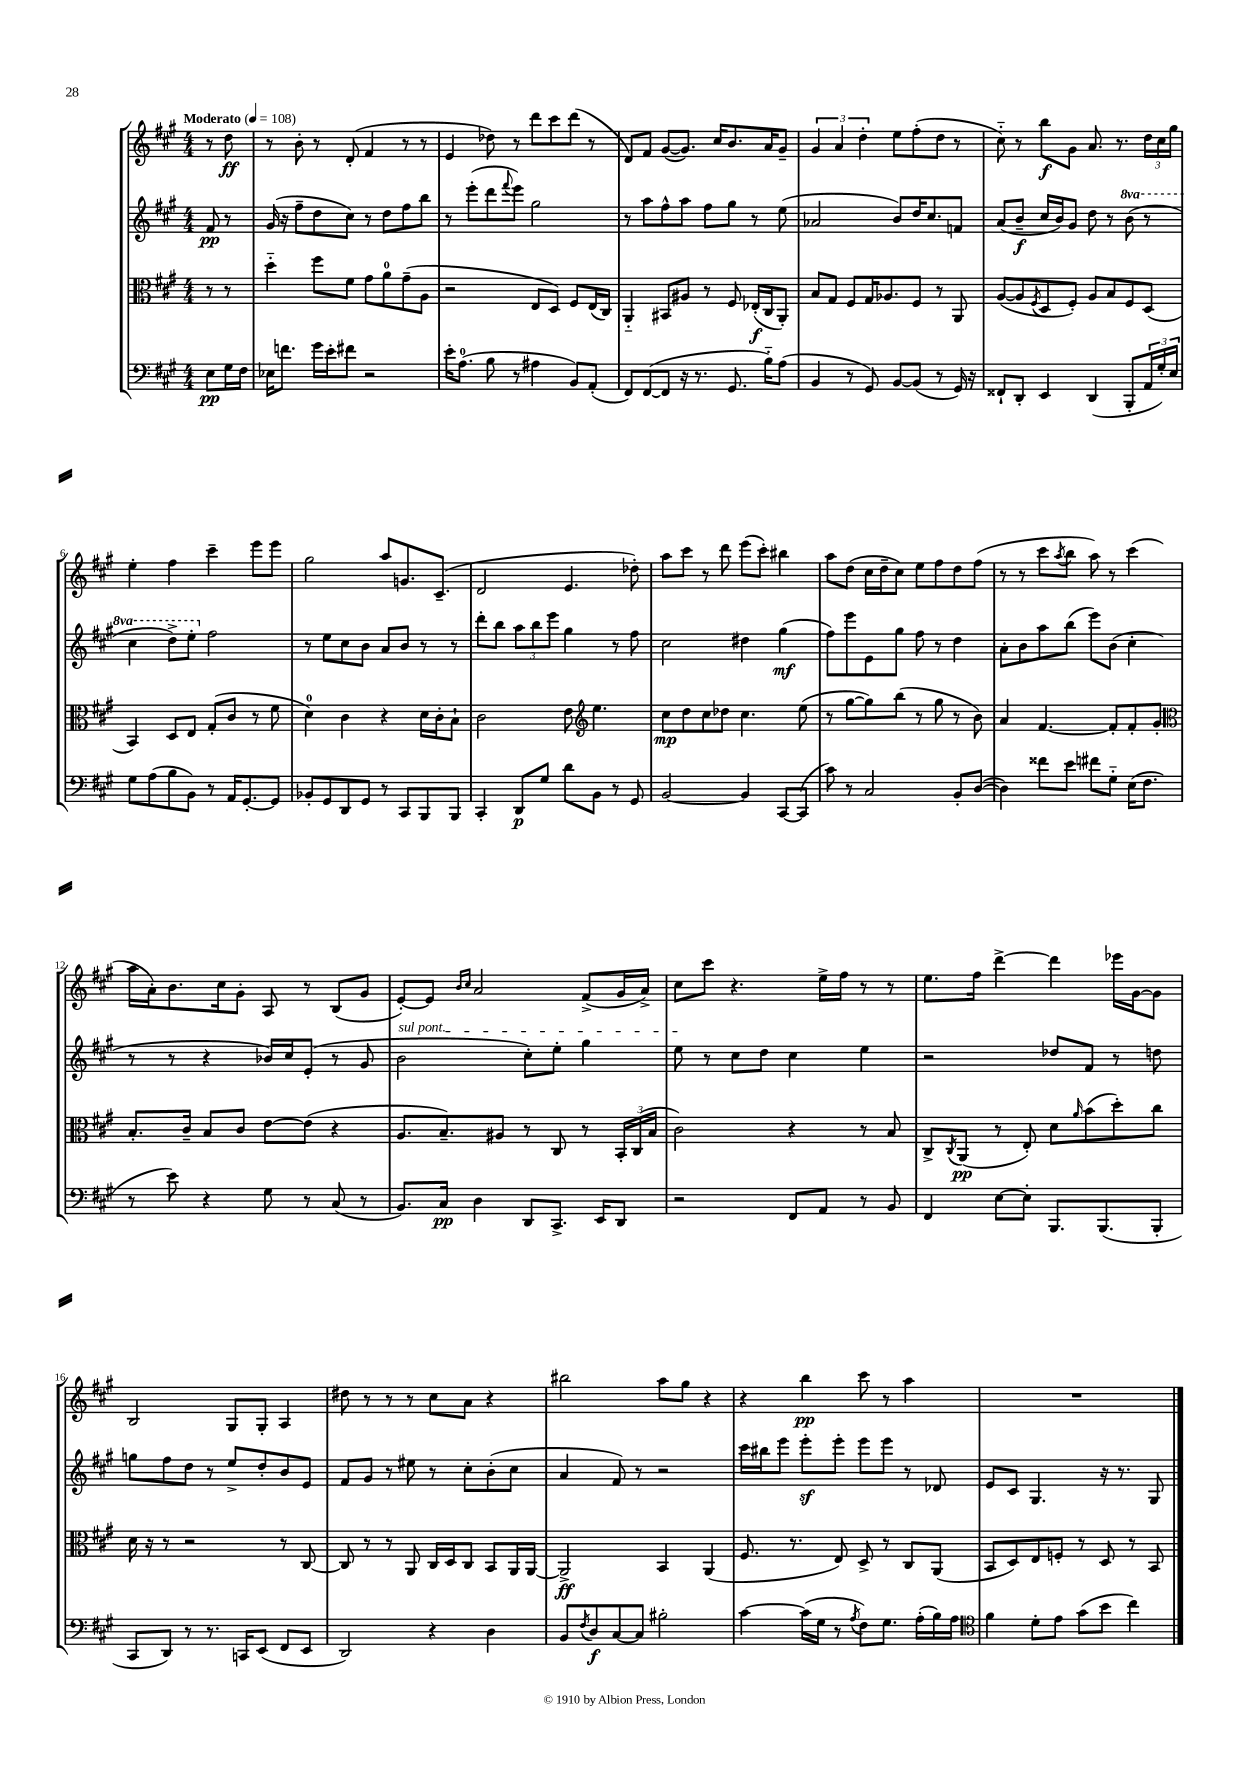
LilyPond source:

<<
\new StaffGroup <<
\new Staff = "s0" {
    \clef treble \key a \major \numericTimeSignature \time 4/4 \partial 4 \tempo "Moderato" 4 = 108
    r8 d''8\ff |
    r8 b'8-. r8 d'8-.( fis'4 r8 r8 |
    e'4 des''8) r8 d'''8 cis'''8 d'''8( r8 |
    d'8) fis'8 gis'8~( gis'8.) cis''16 b'8. a'16 gis'8-- |
    \tuplet 3/2 { gis'4 a'4 d''4-. } e''8 fis''8-.( d''8 r8 |
    cis''8-_) r8 b''8\f gis'8 a'8. r8. \tuplet 3/2 { d''16 cis''16 gis''16 } |
    e''4-. fis''4 cis'''4-- e'''8 e'''8 |
    gis''2 a''8 g'8. cis'8.--( |
    d'2 e'4. des''8-.) |
    a''8 cis'''8 r8 d'''8 e'''8( cis'''8-.) bis''4 |
    a''8 d''8( cis''16 d''16-- cis''8) e''8 fis''8 d''8 fis''8( |
    r8 r8 cis'''8 \acciaccatura { a''8 } b''8 a''8) r8 cis'''4( |
    a''16 a'16-.) b'8. cis''16 gis'8-. a8 r8 b8( gis'8 |
    e'8~-.) e'8 \grace { b'16 cis''16 } a'2 fis'8->( gis'16 a'16->) |
    cis''8 cis'''8 r4. e''16-> fis''16 r8 r8 |
    e''8. fis''16 d'''4~-> d'''4 ees'''16 gis'16~ gis'8 |
    b2 gis8 gis8-. a4 |
    dis''8 r8 r8 r8 cis''8 a'8 r4 |
    bis''2 a''8 gis''8 r4 |
    r4 b''4\pp cis'''8 r8 a''4 |
    R1 \bar "|." |
}
\new Staff = "s1" {
    \clef treble \key a \major \numericTimeSignature \time 4/4 \set Staff.ottavationMarkups = #ottavation-simple-ordinals \partial 4
    fis'8\pp r8 |
    gis'16( r16 fis''8-- d''8 cis''8) r8 d''8 fis''8 b''8 |
    r8 e'''8-.( d'''8 \appoggiatura { fis'''8 } e'''8) gis''2 |
    r8 a''8 fis''8-^ a''8 fis''8 gis''8 r8 e''8( |
    aes'2 b'8) d''16 cis''8. f'8 |
    a'8( b'8--\f cis''16 b'16) gis'8 d''8 r8 \ottava #1 b''8( r8 |
    cis'''4 d'''8->) e'''8-. \ottava #0 fis''2 |
    r8 e''8 cis''8 b'8 a'8 b'8 r8 r8 |
    d'''8-. b''8 \tuplet 3/2 { a''8 b''8 e'''8 } gis''4 r8 fis''8 |
    cis''2 dis''4 gis''4\mf( |
    fis''8) e'''8 e'8 gis''8 fis''8 r8 d''4 |
    a'8-. b'8 a''8 b''8( e'''8) b'8( cis''4-. |
    r8 r8 r4 bes'16) cis''16 e'8-.( r8 gis'8 |
    \once \override TextSpanner.bound-details.left.text = \markup { \italic "sul pont." } b'2\startTextSpan cis''8-.) e''8-. gis''4 |
    e''8\stopTextSpan r8 cis''8 d''8 cis''4 e''4 |
    r2 des''8 fis'8 r8 d''8 |
    g''8 fis''8 d''8 r8 e''8-> d''8-. b'8 e'8 |
    fis'8 gis'8 r8 eis''8 r8 cis''8-. b'8-.( cis''8 |
    a'4 fis'8) r8 r2 |
    cis'''16 bis''16 e'''8 e'''8-.\sf e'''8-. e'''8 e'''8 r8 des'8 |
    e'8 cis'8 gis4. r16 r8. gis8 \bar "|." |
}
\new Staff = "s2" {
    \clef alto \key a \major \numericTimeSignature \time 4/4 \partial 4
    r8 r8 |
    d''4-_ fis''8 fis'8 gis'8 a'8-0 gis'8--( a8 |
    r2 e8 d8) fis8 e16( cis16) |
    a,4-_ bis,8 ais8 r8 fis8 ees16-.\f( cis16 a,8-.) |
    b8 gis8 fis8 gis16 aes8. fis8 r8 a,8 |
    a8~( a8 \acciaccatura { fis8 } d8 fis8-.) a8 b8 fis8 d8( |
    b,4) d8 e8 gis8-.( cis'8 r8 fis'8 |
    d'4-0) cis'4 r4 d'16 cis'16-. b8-! |
    cis'2 e'8 \clef treble e''4. |
    cis''8\mp d''8 cis''8 des''8 cis''4. e''8( |
    r8 gis''8~ gis''8) b''8( r8 gis''8 r8 b'8) |
    a'4 fis'4.~ fis'8-. fis'8-. gis'8-. |
    \clef alto b8.-. cis'16-- b8 cis'8 e'8~ e'8( r4 |
    a8. b8.--) ais8 r8 cis8 r8 \tuplet 3/2 { b,16-. cis16( b16 } |
    cis'2) r4 r8 b8 |
    cis8-> \acciaccatura { cis8 } a,8\pp( r8 e8-.) d'8 \grace { a'16 } b'8( d''8-.) cis''8 |
    d'16 r16 r8 r2 r8 cis8~ |
    cis8 r8 r8 a,8 cis16 d16 cis8 b,8 a,16 a,16~ |
    a,2->\ff b,4 a,4( |
    fis8. r8. e8) d8-> r8 cis8 a,8( |
    b,8 d8) e8 f8-. r8 d8 r8 b,8 \bar "|." |
}
\new Staff = "s3" {
    \clef bass \key a \major \numericTimeSignature \time 4/4 \partial 4
    e8\pp gis16 fis16 |
    ees16 f'8. gis'16 e'16-. fis'8 r2 |
    e'16-. a8.-0( b8 r8 ais4 b,8) a,8-.( |
    fis,8) fis,8~( fis,8 r16 r8. gis,8. b16-_) a8( |
    b,4 r8 gis,8) b,8~ b,8( r8 gis,16) r16 |
    fisis,8-! d,8-. e,4 d,4( b,,8-. \tuplet 3/2 { a,16 gis16-.) e16 } |
    gis8 a8( b8 b,8) r8 a,16 gis,8.~-. gis,8 |
    bes,8-. gis,8 d,8 gis,8 r8 cis,8 b,,8 b,,8 |
    cis,4-. d,8\p gis8 d'8 b,8 r8 gis,8 |
    b,2~ b,4 cis,8~ cis,8( |
    cis'8) r8 cis2 b,8-. d8~( |
    d4) fisis'8 e'8 fis'8 gis8-_ e16( fis8. |
    r8 e'8) r4 gis8 r8 cis8( r8 |
    b,8.) cis16\pp d4 d,8 cis,8.-> e,16 d,8 |
    r2 fis,8 a,8 r8 b,8 |
    fis,4 e8~ e8-. b,,8. b,,8.( b,,8-. |
    cis,8 d,8) r8 r8. c,16 e,8( fis,8 e,8 |
    d,2) r4 d4 |
    b,8 \acciaccatura { fis8 } d8\f cis8~ cis8 bis2-. |
    cis'4~ cis'16( gis16 r8 \acciaccatura { a8 } fis8) gis8. a16-.( b16) a16 |
    \clef tenor fis'4 d'8-. e'8 gis'8( b'8 cis''4) \bar "|." |
}
>>
>>
